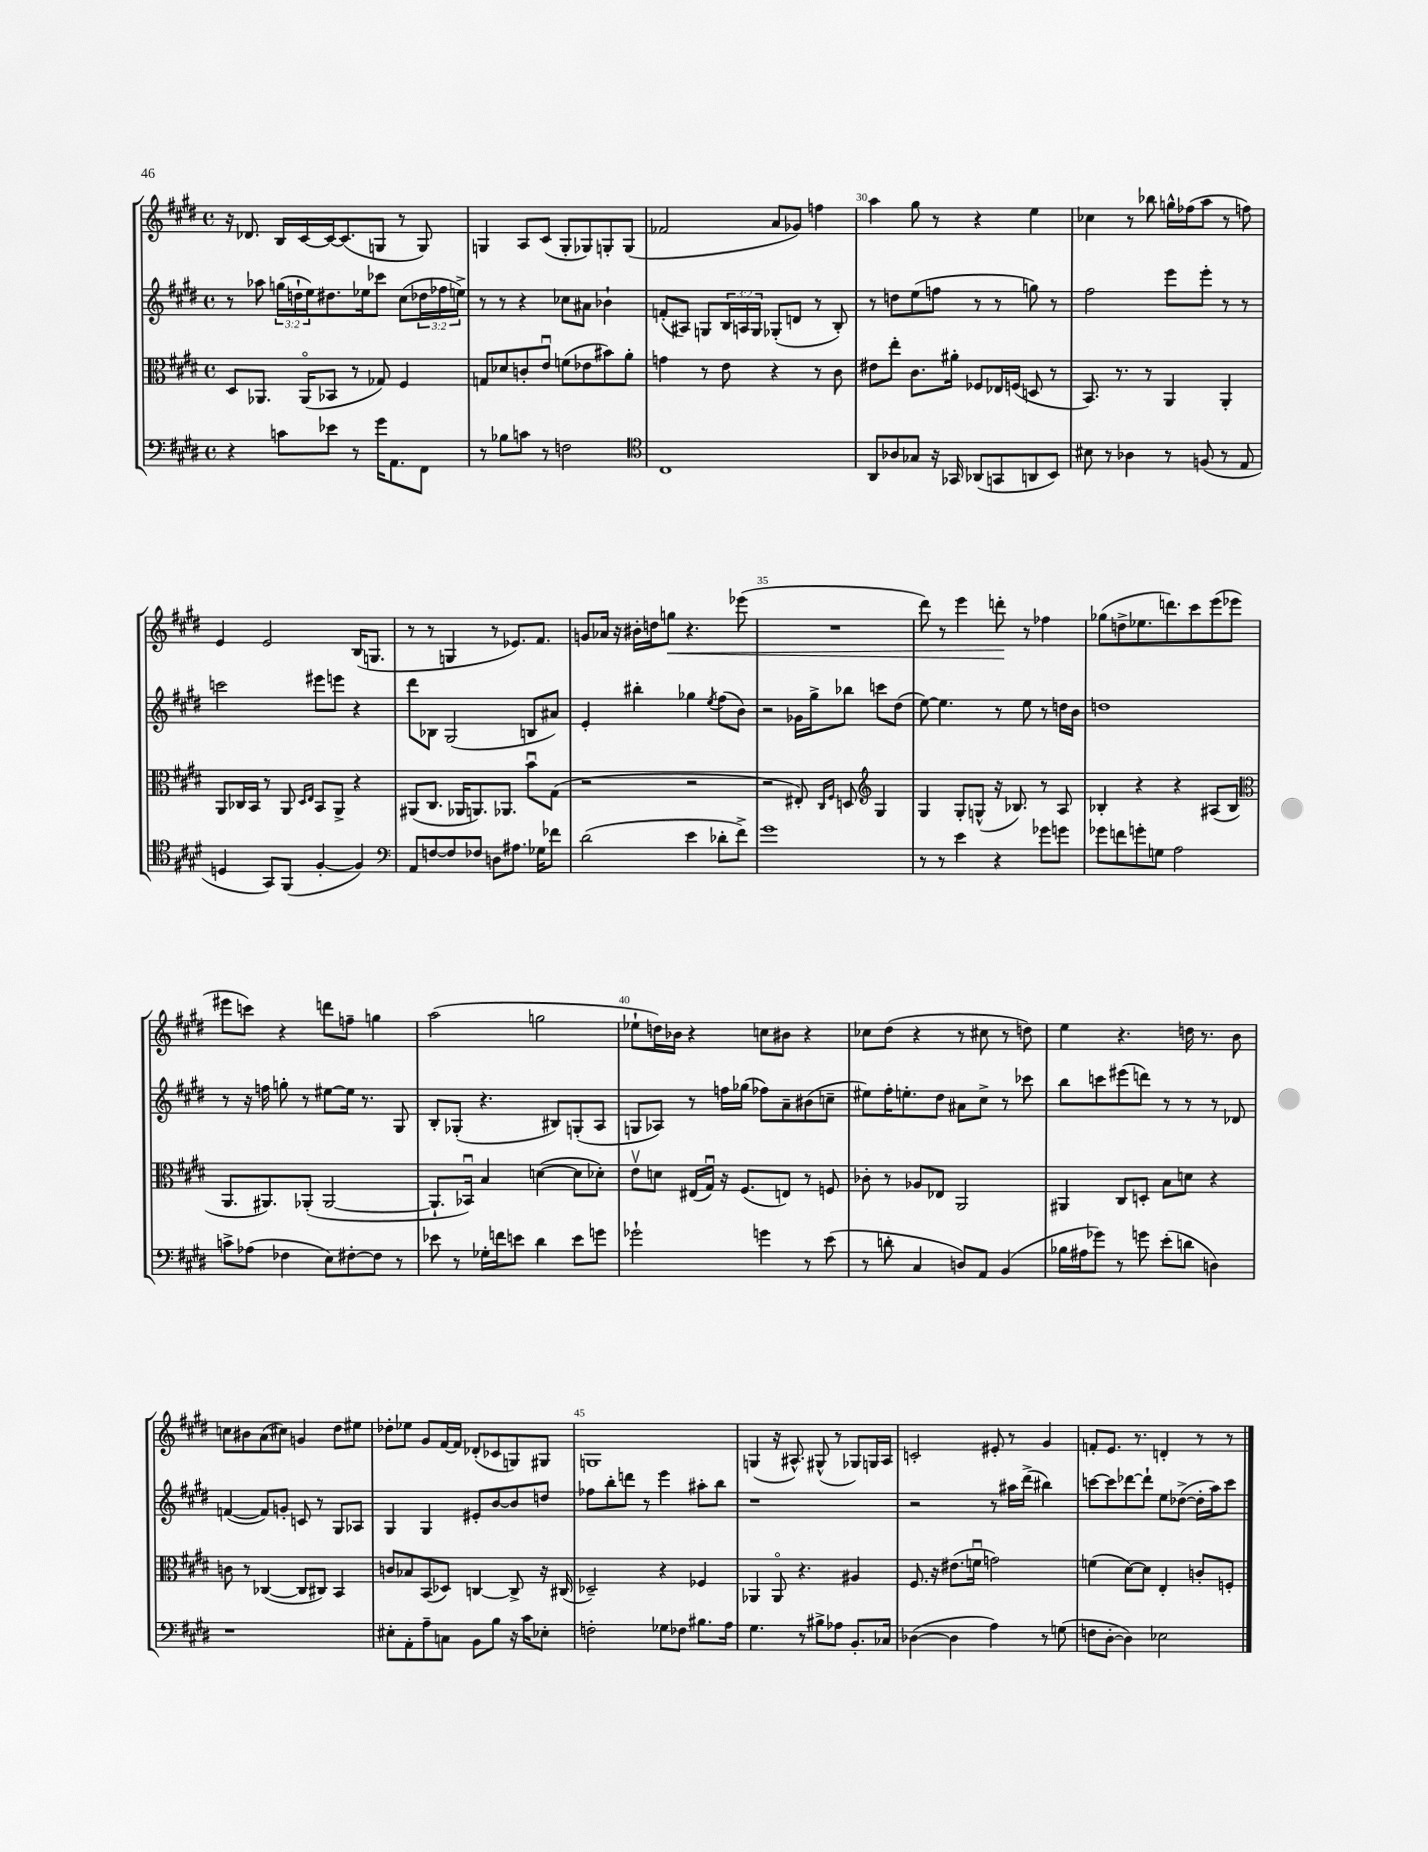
<<
\new StaffGroup <<
\new Staff = "s0" {
    \clef treble \key e \major \defaultTimeSignature \time 4/4
    r16 des'8. b16 cis'16~ cis'16~ cis'8.( g8 r8 g8) |
    g4 a8 cis'8( g8-. ges8) g8-. g8( |
    fes'2 a'8 ges'8) f''4 |
    a''4 gis''8 r8 r4 e''4 |
    ces''4 r8 bes''8 g''16-^ fes''16( a''8 r8 f''8) |
    e'4 e'2 b16( g8. |
    r8 r8 g4 r8 ees'8.) fis'8. |
    g'8 aes'16 r16 bis'16-. d''16 g''8\< r4. ees'''8( |
    R1 |
    dis'''8) r8 e'''4 d'''8-.\! r8 fes''4 |
    ges''8( d''8-> ees''8. d'''8.) cis'''8 e'''8( ees'''8 |
    eis'''8 c'''8) r4 d'''8 f''8-- g''4 |
    a''2( g''2 |
    ees''8-! d''16) bes'16 r4 c''8 bis'8 r4 |
    ces''8 dis''8( r4 r8 cis''8 r8 d''8) |
    e''4 r4. d''16 r8. b'8 |
    c''8 bis'8 a'8( cis''8) g'4 dis''8 eis''8 |
    des''8-. ees''8 gis'8 fis'16~ fis'16 des'8-.( ces'8 g8) gis8 |
    g1 |
    g4( r16 ais8.-^) gis8-^( r8 ges8) g16 ais16 |
    c'2-. eis'8-. r8 gis'4 |
    f'8-. e'8. r8. d'4-. r8 r8 \bar "|." |
}
\new Staff = "s1" {
    \clef treble \key e \major \defaultTimeSignature \time 4/4 \override Staff.TupletNumber.text = #tuplet-number::calc-fraction-text
    r8 aes''8 \tuplet 3/2 { g''16( d''16-! e''16) } dis''8. ees''16 ces'''8 cis''8( \tuplet 3/2 { des''16 fes''16 e''16->) } |
    r8 r8 r4 ces''8 ais'8 bes'4-! |
    f'8-.( ais8) g8 \tuplet 3/2 { b16 a16 g16 } ges8-.( d'8 r8 b8-.) |
    r8 d''8 e''8( f''8 r8 r8 g''8) r8 |
    fis''2 e'''8 e'''8-. r8 r8 |
    c'''2 eis'''8 e'''8 r4 |
    dis'''8 bes8 gis2( b8 ais'8) |
    e'4-. bis''4-. ges''4 \acciaccatura { e''8 } fis''8( b'8) |
    r2 ges'16 gis''16-> bes''8 c'''8 dis''8( |
    e''8~) e''4. r8 e''8 r8 d''16 b'16 |
    d''1 |
    r8 r16 f''16 g''8-. r8 eis''8~ eis''16 r8. gis8 |
    b8-. ges8-.( r4. bis8) g8-.( a8 |
    g8 aes8) r8 f''16 ges''16( fes''8) a'8-- bis'8( c''8-- |
    eis''8) fis''16-. e''8.-. dis''8 ais'8 cis''8-> r8 ces'''8 |
    b''8 c'''8 eis'''8( d'''8) r8 r8 r8 des'8 |
    f'4~( f'8) g'8-. c'8 r8 gis8 aes8 |
    gis4 gis4 eis'8-. b'8~ b'8 d''8 |
    fes''8 b''8-. d'''8 r8 e'''4 ais''8-. b''8 |
    r1 |
    r2 r8 ais''16 dis'''16->( bis''4) |
    c'''8~ c'''8 des'''8~ des'''8-! e''8 des''8~->( des''16-. a''16) c'''8 \bar "|." |
}
\new Staff = "s2" {
    \clef alto \key e \major \defaultTimeSignature \time 4/4
    dis8 aes,8. aes,16\flageolet( bes,8 r8 ges8) fis4 |
    g8 des'8 c'8-. e'8\downbow f'8( ees'8 bis'8) a'8-. |
    g'4 r8 e'8 r4 r8 cis'8 |
    eis'8 e''8-. cis'8. ais'16-. fes8 ees16 f16( d8 r8 |
    b,8.) r8. r8 a,4 a,4-. |
    a,8 ces16 b,16 r8 a,8 \grace { dis16 e16 } b,8 a,8-> r4 |
    ais,8( cis8. aes,16 a,8.) aes,8. b'8\downbow gis8( |
    r2 r2 |
    r2 eis8-.) \grace { cis16 fis16 } d8 \clef treble gis4 |
    gis4 gis8-. g8-^( r16 bes8.) r8 a8 |
    bes4-. r4 r4 ais8( bes8 |
    \clef alto a,8. ais,8.) aes,8-.( aes,2~ |
    aes,8.-! bes,16\downbow) b4 d'4~( d'8 des'8-.) |
    e'8\upbow d'8 eis16( gis16\downbow) r16 fis8.( e8) r8 f8 |
    ces'8-. r8 aes8 ees8 a,2 |
    ais,4 cis8 d8-. b8 d'8 r4 |
    c'8 r8 ces4~( ces8 cis8) b,4 |
    c'8 bes8 b,8( des8) c4~ c8-> r16 cis16( |
    des2--) r4 fes4 |
    aes,4 aes,8\flageolet r4. ais4 |
    fis8. r16 eis'8.( f'16\downbow g'2) |
    f'4( dis'8~) dis'8 e4-. c'8-. f8-. \bar "|." |
}
\new Staff = "s3" {
    \clef bass \key e \major \defaultTimeSignature \time 4/4
    r4 c'8 ees'8 r8 gis'16 a,8. fis,8 |
    r8 bes8 c'8 r8 f2 |
    \clef tenor cis1 |
    a,8 aes8 ges8 r16 ges,16 aes,8( g,8 a,8 b,8) |
    bis8 r8 aes4 r8 f8( r8 e8 |
    d4 gis,8) fis,8( fis4~-. fis4) |
    \clef bass a,8 f8~ f8 fes8 d8 ais8. ges16 fes'8 |
    dis'2( e'4 des'8-. fis'8->) |
    gis'1 |
    r8 r8 e'4 r4 ges'8 g'8 |
    ges'8 f'8 g'8-. g8 a2 |
    c'8-> aes8( fes4 e8) fis8~-. fis8 r8 |
    ees'8 r8 ges16-. f'16 e'8 dis'4 e'8 g'8 |
    ges'2-! g'4 r8 e'8( |
    r8 d'8-. cis4 d8) a,8 b,4( |
    bes16 ais16 ges'8) r8 g'8 e'8-.( d'8 d4) |
    r1 |
    eis8-. a,8-. a8-- c8 b,8 b8 r16 cis'16 ees8-. |
    f2-. ges8 fes8 bis8. a16 |
    gis4. r8 bis8-> aes8 b,8.-. ces16 |
    des4~( des4 a4) r8 g8( |
    f8 dis8~-. dis4) ees2 \bar "|." |
}
>>
>>
\layout { \context { \Score currentBarNumber = #27 \override BarNumber.break-visibility = ##(#f #t #t) barNumberVisibility = #(every-nth-bar-number-visible 5) } }
